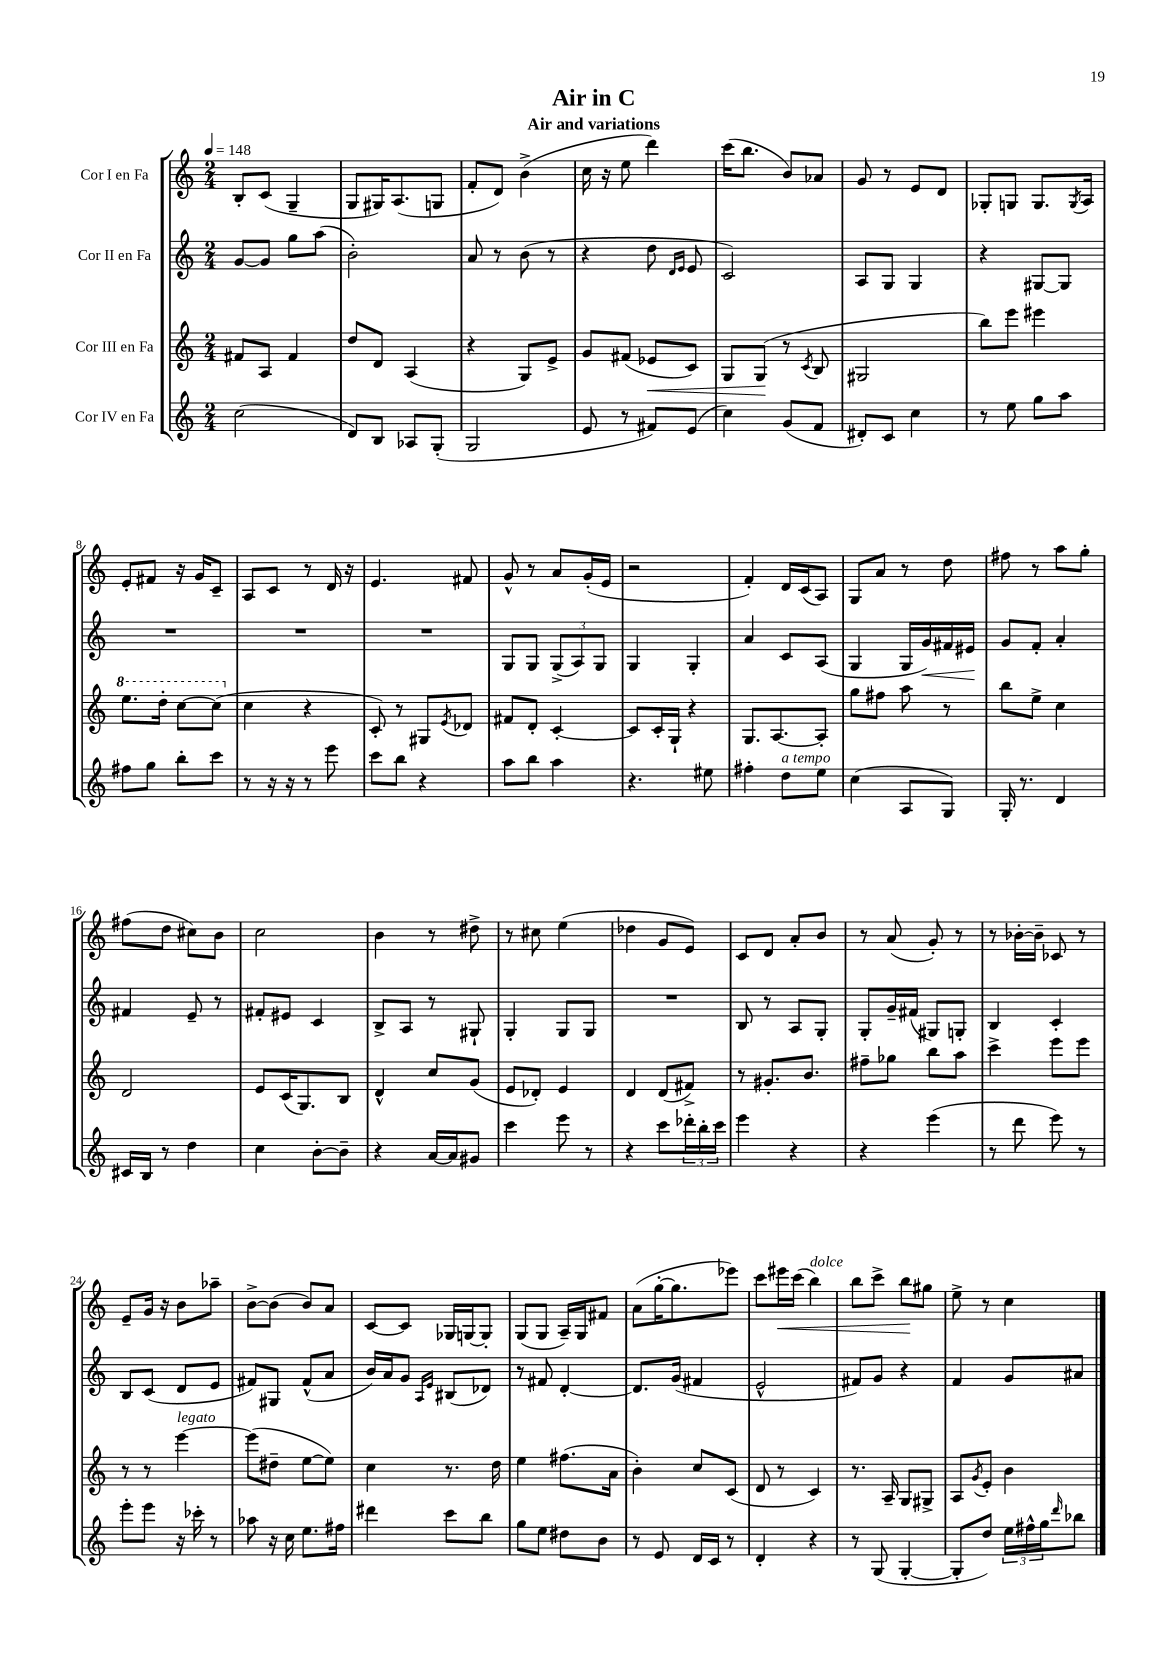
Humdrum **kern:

**kern	**kern	**dynam	**kern	**dynam	**kern	**dynam
*part4	*part3	*part3	*part2	*part2	*part1	*part1
*staff4	*staff3	*staff3	*staff2	*staff2	*staff1	*staff1
*I"Cor IV en Fa	*I"Cor III en Fa	*	*I"Cor II en Fa	*	*I"Cor I en Fa	*
*clefG2	*clefG2	*	*clefG2	*	*clefG2	*
*k[]	*k[]	*	*k[]	*	*k[]	*
*M2/4	*M2/4	*	*M2/4	*	*M2/4	*
*MM148	*MM148	*	*MM148	*	*MM148	*
=1	=1	=1	=1	=1	=1	=1
(2cc\	8f#X/L	.	[8g/L	.	8B'/L	.
.	8A/J	.	8g/J]	.	(8c/J	.
.	4f#/	.	8gg\L	.	4G~/	.
.	.	.	(8aa\J	.	.	.
=2	=2	=2	=2	=2	=2	=2
8d/L)	8dd/L	.	2b'\)	.	8G/L	.
8B/J	8d/J	.	.	.	16G#X/K)	.
.	.	.	.	.	(8.A/	.
8A-X/L	(4A/	.	.	.	.	.
(8G'/J	.	.	.	.	8Gn/J	.
=3	=3	=3	=3	=3	=3	=3
2G/	4r	.	8a/	.	8f'/L	.
.	.	.	8r	.	8d/J)	.
.	8G/L)	.	(8b\	.	(4b^\	.
.	8e^/J	.	8r	.	.	.
=4	=4	=4	=4	=4	=4	=4
8e/	8g/L	.	4r	.	16cc\	.
.	.	.	.	.	16r	.
8r	(8f#X/J	.	.	.	8ee\	.
!	!	!LO:HP:b	!	!	!	!
8f#X/L)	8e-X/L	<	8dd\	.	4ddd\)	.
.	.	.	16qqd/LL	.	.	.
.	.	.	16qqe/JJ	.	.	.
(8e/J	8c/J)	.	8e/	.	.	.
=5	=5	=5	=5	=5	=5	=5
4cc\)	8G/L	.	2c/)	.	(16ccc\KL	.
.	.	.	.	.	8.bb\J	.
.	(8G/J	.	.	.	.	.
(8g/L	8r	[	.	.	8b/L)	.
.	8qc/	.	.	.	.	.
8f/J	8B/	.	.	.	8a-X/J	.
=6	=6	=6	=6	=6	=6	=6
8d#X'/L)	2G#X/	.	8A/L	.	8g/	.
8c/J	.	.	8G/J	.	8r	.
4cc\	.	.	4G/	.	8e/L	.
.	.	.	.	.	8d/J	.
=7	=7	=7	=7	=7	=7	=7
8r	8bb\L)	.	4r	.	8G-X'/L	.
8ee\	8eee\J	.	.	.	8Gn/J	.
8gg\L	4eee#X\	.	[8G#X/L	.	8.G/L	.
8aa\J	.	.	8G#/J]	.	.	.
.	.	.	.	.	8qG/	.
.	.	.	.	.	16A/Jk	.
!!LO:LB:g=z
=8	=8	=8	=8	=8	=8	=8
*	*8va	*	*	*	*	*
8ff#X\L	8.eee\L	.	2r	.	8e'/L	.
8gg\J	.	.	.	.	8f#X/J	.
.	16ddd'\Jk	.	.	.	.	.
8bb'\L	[8ccc\L	.	.	.	16r	.
.	.	.	.	.	16g/KL	.
8ccc\J	(8ccc\J]	.	.	.	8c~/J	.
=9	=9	=9	=9	=9	=9	=9
*	*X8va	*	*	*	*	*
8r	4cc\	.	2r	.	8A/L	.
16r	.	.	.	.	8c/J	.
16r	.	.	.	.	.	.
8r	4r	.	.	.	8r	.
8eee\	.	.	.	.	16d/	.
.	.	.	.	.	16r	.
=10	=10	=10	=10	=10	=10	=10
8ccc\L	8c'/)	.	2r	.	4.e/	.
8bb\J	8r	.	.	.	.	.
4r	8G#X/L	.	.	.	.	.
.	8qe/	.	.	.	.	.
.	8d-X/J	.	.	.	8f#X/	.
=11	=11	=11	=11	=11	=11	=11
8aa\L	8f#X/L	.	8G/L	.	8g^^/	.
8bb\J	8d'/J	.	8G/J	.	8r	.
4aa\	[4c'/	.	(12G^/L	.	8a/L	.
.	.	.	12A/)	.	.	.
.	.	.	.	.	(16g'/L	.
.	.	.	12G/J	.	.	.
.	.	.	.	.	16e/JJ	.
=12	=12	=12	=12	=12	=12	=12
4.r	8c/L]	.	4G/	.	2r	.
.	16c'/L	.	.	.	.	.
.	16G`/JJ	.	.	.	.	.
.	4r	.	4G'/	.	.	.
8ee#X\	.	.	.	.	.	.
=13	=13	=13	=13	=13	=13	=13
4ff#X'\	8.G/L	.	4a/	.	4f'/)	.
.	[8.A/	.	.	.	.	.
!LO:TX:a:i:t=a tempo	!	!	!	!	!	!
8dd\L	.	.	8c/L	.	16d/LL	.
.	.	.	.	.	(16c/J	.
8ee\J	8A'/J]	.	(8A/J	.	8A/J)	.
=14	=14	=14	=14	=14	=14	=14
(4cc\	8gg\L	.	4G/	.	8G/L	.
.	8ff#X\J	.	.	.	8a/J	.
8A/L	8aa\	.	16G/LL	.	8r	.
!	!	!	!	!LO:HP:b	!	!
.	.	.	16g/)	<	.	.
8G/J)	8r	.	16f#X/	.	8dd\	.
.	.	.	16e#X/JJ	.	.	.
.	.	.	.	[	.	.
=15	=15	=15	=15	=15	=15	=15
16G'/	8bb\L	.	8g/L	.	8ff#X\	.
8.r	.	.	.	.	.	.
.	8ee^\J	.	8f'/J	.	8r	.
4d/	4cc\	.	4a'/	.	8aa\L	.
.	.	.	.	.	8gg'\J	.
!!LO:LB:g=z
=16	=16	=16	=16	=16	=16	=16
16c#X/LL	2d/	.	4f#X/	.	(8ff#X\L	.
16B/JJ	.	.	.	.	.	.
8r	.	.	.	.	8dd\J	.
4dd\	.	.	8e~/	.	8cc#X\L)	.
.	.	.	8r	.	8b\J	.
=17	=17	=17	=17	=17	=17	=17
4cc\	8e/L	.	8f#X'/L	.	2cc\	.
.	(16c/K	.	8e#X/J	.	.	.
.	8.G/)	.	.	.	.	.
[8b'\L	.	.	4c/	.	.	.
8b~\J]	8B/J	.	.	.	.	.
=18	=18	=18	=18	=18	=18	=18
4r	4d^^/	.	8B^/L	.	4b\	.
.	.	.	8A/J	.	.	.
[16a/LL	8cc/L	.	8r	.	8r	.
16a/J]	.	.	.	.	.	.
8g#X/J	(8g/J	.	8G#X`/	.	8dd#X^\	.
=19	=19	=19	=19	=19	=19	=19
4ccc\	8e/L	.	4G'/	.	8r	.
.	8d-X'/J)	.	.	.	8cc#X\	.
8eee\	4e/	.	8G/L	.	(4ee\	.
8r	.	.	8G/J	.	.	.
=20	=20	=20	=20	=20	=20	=20
4r	4d/	.	2r	.	4dd-X\	.
8ccc\L	(8d/L	.	.	.	8g/L	.
24ddd-X'\L	8f#X^/J)	.	.	.	8e/J)	.
24bb'\	.	.	.	.	.	.
24ccc\JJ	.	.	.	.	.	.
=21	=21	=21	=21	=21	=21	=21
4eee\	8r	.	8B/	.	8c/L	.
.	8.g#X'/L	.	8r	.	8d/J	.
4r	.	.	8A/L	.	8a'/L	.
.	8.b/J	.	.	.	.	.
.	.	.	8G'/J	.	8b/J	.
=22	=22	=22	=22	=22	=22	=22
4r	8ff#X~\L	.	8G'/L	.	8r	.
.	8gg-X\J	.	16g~/L	.	(8a/	.
.	.	.	(16f#X/JJ	.	.	.
(4eee\	8bb\L	.	8G#X/L)	.	8g'/)	.
.	8aa\J	.	8Gn'/J	.	8r	.
=23	=23	=23	=23	=23	=23	=23
8r	4ccc^\	.	4B/	.	8r	.
8ddd\	.	.	.	.	[16b-X'\LL	.
.	.	.	.	.	16b-~\JJ]	.
8eee\)	8eee\L	.	4c'/	.	8c-X/	.
8r	8eee\J	.	.	.	8r	.
!!LO:LB:g=z
=24	=24	=24	=24	=24	=24	=24
8eee'\L	8r	.	8B/L	.	8e~/L	.
8eee\J	8r	.	(8c/J	.	16g/Jk	.
.	.	.	.	.	16r	.
!	!LO:TX:a:i:t=legato	!	!	!	!	!
16r	[4eee\	.	8d/L	.	8b\L	.
16ccc-X'\	.	.	.	.	.	.
8r	.	.	8e/J	.	8aa-X~\J	.
=25	=25	=25	=25	=25	=25	=25
8aa-X\	(8eee\L]	.	8f#X/L)	.	[8b^\L	.
16r	8dd#X~\J	.	8G#X/J	.	(8b\J]	.
16cc\	.	.	.	.	.	.
8.ee\L	[8ee\L	.	(8f#^^/L	.	8b/L)	.
.	8ee\J])	.	8a/J	.	8a/J	.
16ff#X\Jk	.	.	.	.	.	.
=26	=26	=26	=26	=26	=26	=26
4ddd#X\	4cc\	.	16b/LL)	.	[8c/L	.
.	.	.	16a/J	.	.	.
.	.	.	8g/J	.	8c/J]	.
.	.	.	16qqA/LL	.	.	.
.	.	.	16qqe/JJ	.	.	.
8ccc\L	8.r	.	(8B#X/L	.	16G-X/LL	.
.	.	.	.	.	[16Gn/J	.
8bb\J	.	.	8d-X/J)	.	8G'/J]	.
.	16dd\	.	.	.	.	.
=27	=27	=27	=27	=27	=27	=27
8gg\L	4ee\	.	8r	.	(8G/L	.
8ee\J	.	.	8f#X/	.	8G/J	.
8dd#X\L	(8.ff#X\L	.	[4d'/	.	16A~/LL)	.
.	.	.	.	.	16G/J	.
8b\J	.	.	.	.	8f#X/J	.
.	16a\Jk	.	.	.	.	.
=28	=28	=28	=28	=28	=28	=28
8r	4b'\)	.	8.d/L]	.	(8a\L	.
8e/	.	.	.	.	[16gg'\K	.
.	.	.	(16g/Jk	.	8.gg\]	.
16d/LL	8cc/L	.	4f#X/	.	.	.
16c/JJ	.	.	.	.	.	.
8r	(8c/J	.	.	.	8eee-X\J)	.
=29	=29	=29	=29	=29	=29	=29
4d'/	8d/	.	2e^^/	.	8ccc\L	.
!	!	!	!	!	!	!LO:HP:b
.	8r	.	.	.	16eee#X\L	<
.	.	.	.	.	(16ccc\JJ	.
!	!	!	!	!	!LO:TX:a:i:t=dolce	!
4r	4c/)	.	.	.	4bb\)	.
=30	=30	=30	=30	=30	=30	=30
8r	8.r	.	8f#X/L)	.	8bb\L	.
(8G/	.	.	8g/J	.	8ccc^\J	.
.	16A~/	.	.	.	.	.
[4G'/	8G/L	.	4r	.	8bb\L	.
.	8G#X^/J	.	.	.	8gg#X\J	[
=31	=31	=31	=31	=31	=31	=31
8G'/L]	8A/L	.	4f/	.	8ee^\	.
.	8qg/	.	.	.	.	.
8dd/J)	8e'/J	.	.	.	8r	.
24ee\LL	4b\	.	8g/L	.	4cc\	.
24ff#X^^\	.	.	.	.	.	.
24gg\J	.	.	.	.	.	.
16qqddd/	.	.	.	.	.	.
8bb-X\J	.	.	8a#X/J	.	.	.
==	==	==	==	==	==	==
*-	*-	*-	*-	*-	*-	*-
